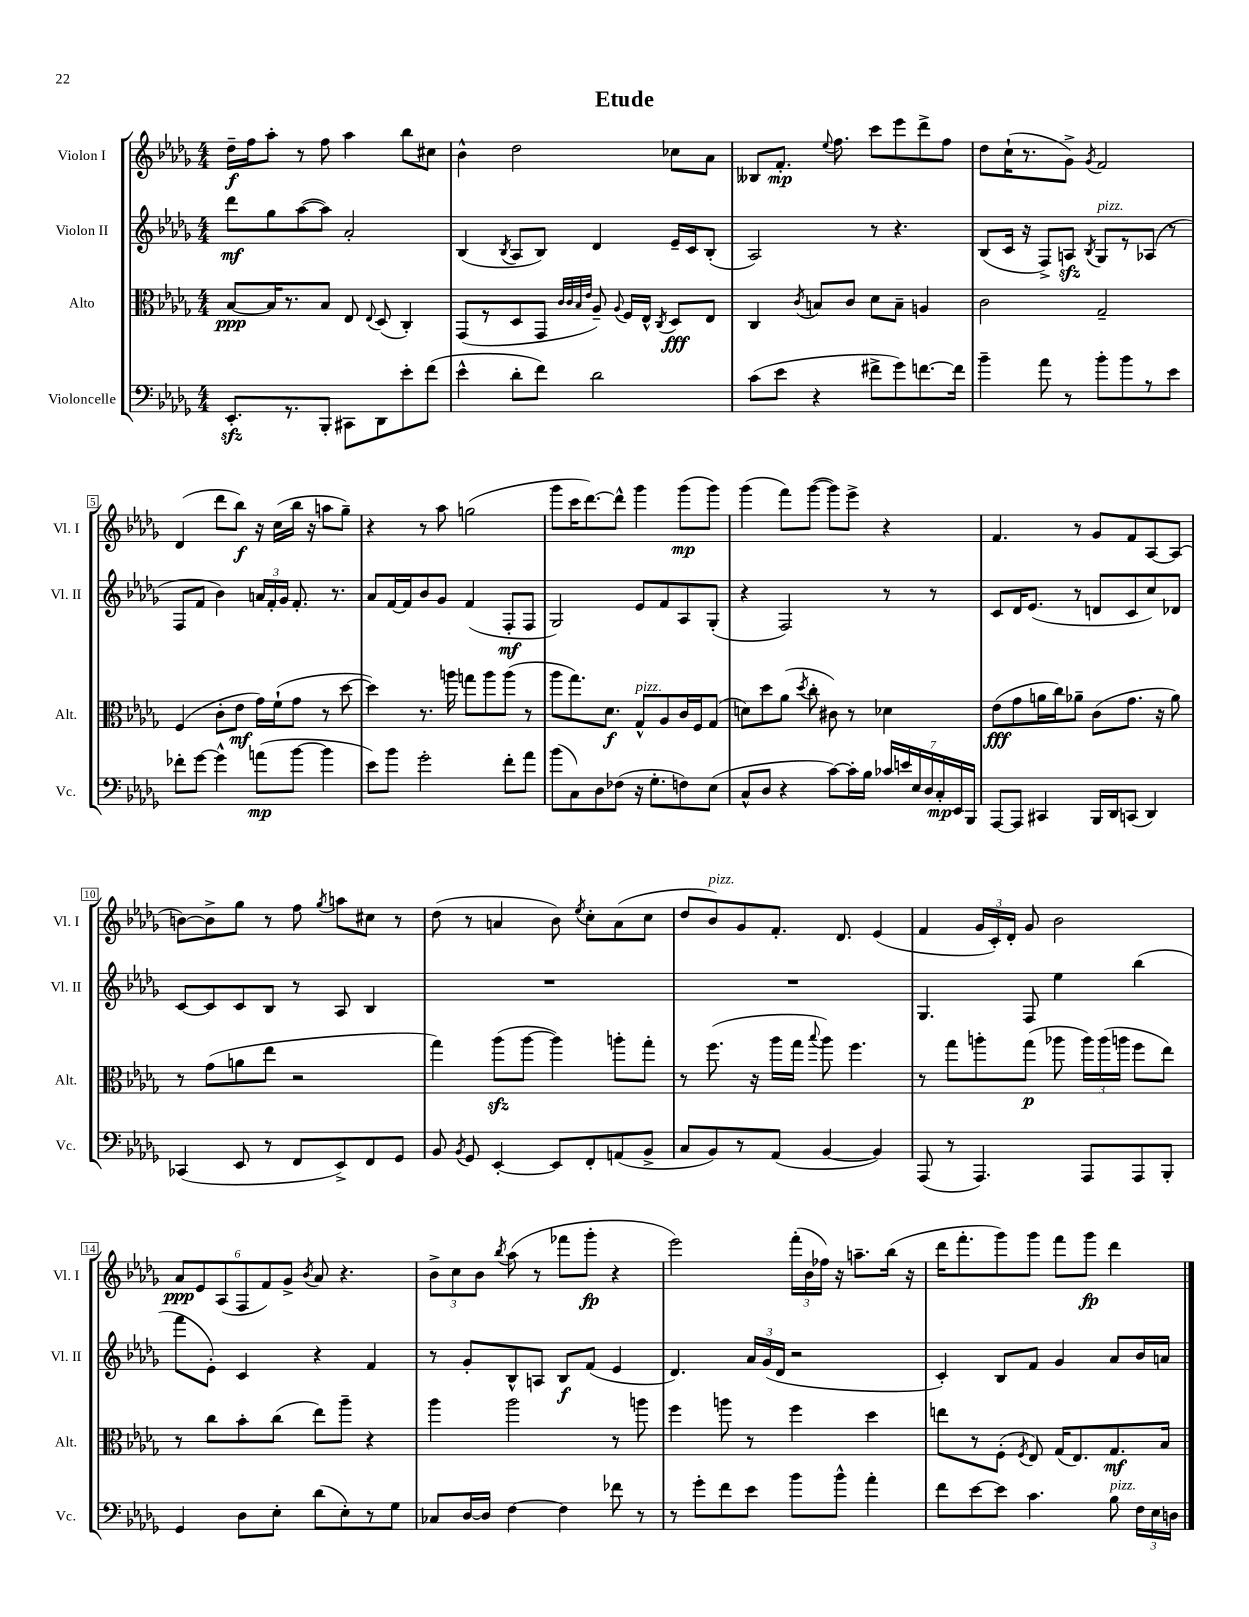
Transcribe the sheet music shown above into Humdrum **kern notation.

**kern	**kern	**kern	**kern
*staff4	*staff3	*staff2	*staff1
*clefF4	*clefC3	*clefG2	*clefG2
*k[b-e-a-d-g-]	*k[b-e-a-d-g-]	*k[b-e-a-d-g-]	*k[b-e-a-d-g-]
*M4/4	*M4/4	*M4/4	*M4/4
8.EE-'/L	[8B-/L	8ddd-\L	16dd-~\LL
.	.	.	16ff\J
.	16B-/]K	8gg-\	8aa-'\J
8.r	8.r	.	.
.	.	([8aa-\	8r
8BBB-'/J	8B-/J	8aa-\]J)	8ff\
8CC#\L	8E-/	2a-'/	4aa-\
.	8qqE-/	.	.
8DD-\	(8D-/	.	.
8e-'\	4C'/)	.	8bb-\L
(8f\J	.	.	8cc#\J
=	=	=	=
4e-^^\	(8GG-/L	(4B-/	4b-^^\
.	8r	.	.
.	.	8qB-/	.
8d-'\L	8D-/	8A-/L	2dd-\
8f\J)	8GG-/J	8B-/J)	.
.	32qqc/LLL	.	.
.	32qqc/	.	.
.	32qqB-/	.	.
.	32qqe-/JJJ	.	.
2d-\	8A-~/)	4d-/	.
.	8qqA-/	.	.
.	16F/LL	.	.
.	16E-^^/JJ	.	.
.	8qC/	.	.
.	8D-/L	16e-~/LL	8cc-\L
.	.	16c/J	.
.	8E-/J	(8B-'/J	8a-\J
=	=	=	=
(8c\L	4C/	2A-/)	8B--/L
8e-\J	.	.	8.f'/J
.	8qc/	.	.
4r	8B/L	.	.
.	.	.	8qqee-/
.	.	.	8.ff\
.	8c/J	.	.
8f#^\L	8d-\L	8r	8ccc\L
8g-\)	8B~\J	4.r	8eee-\
[8.f\	4A/	.	8ddd-^\
.	.	.	8ff\J
16f\]Jk	.	.	.
=	=	=	=
4b-~\	2c\	(8B-/L	8dd-\L
.	.	16c/Jk	(16cc`\K
.	.	16r	8.r
8a-\	.	8F^/L)	.
8r	.	8A/J	8g-^\J)
.	.	8qB-/	8qg-/
8b-'\L	2G-~/	8G-/L	2f/
8b-\	.	8r	.
8r	.	(8A-/J	.
8e-\J	.	8r	.
=	=	=	=
8f-'\L	(4F/	8F/L	(4d-/
[8g-\J	.	8f/J	.
4g-^^\]	8c'\L	4b-\)	8ddd-\L
.	8e-\J	.	8bb-\J)
(8a\L	16g-\LL)	24a/LL	16r
.	.	24f'/	.
.	(16f`\J	.	(16cc\LL
.	.	24g-/JJ	.
[8b-\J	8g-\J	8.f'/	16bb-\JJ
.	.	.	16r
4b-\]	8r	.	8aa\L
.	.	8.r	.
.	[8dd-\	.	8gg-~\J)
=	=	=	=
8e-\L)	4dd-\])	8a-/L	4r
8b-\J	.	[16f/L	.
.	.	16f/]J	.
2g-'\	8.r	8b-/	8r
.	.	8g-/J	8aa-\
.	16aa\	.	.
.	8gg\L	(4f/	(2gg\
.	8aa\	.	.
8f'\L	(8aa\J	8F'/L	.
8a-\J	8r	8F/J	.
=	=	=	=
(8b-\L	8aa-\L	2G-/)	8ggg-\L
8C\)	8.gg-\)	.	16ccc\K
.	.	.	[8.ddd-\)
8D-\	.	.	.
.	8.d-\J	.	.
(8F-\J	.	.	8ddd-^^\]J
16r	8G-^^/L	8e-/L	4ggg-\
8.G-'\L	.	.	.
.	8A-/	8f/	.
8F\)	16c/L	8A-/	(8ggg-\L
.	16F/J	.	.
(8E-\J	(8G-/J	(8G-'/J	8ggg-\J)
=	=	=	=
8C^^/L	8d\L)	4r	(4ggg-\
8D-/J	8dd-\	.	.
4r	(8a-\J	2F/)	8fff\L)
.	8qdd-/	.	.
.	8cc'\	.	([8ggg-\J
[8c\L)	8c#\)	.	8ggg-\]L)
16c'\]L	8r	.	8eee-^\J
16B-\JJ	.	.	.
28c-/LL	4d-\	8r	4r
28e/	.	.	.
28E-/	.	.	.
28D-/	.	.	.
.	.	8r	.
28C'/	.	.	.
28EE-/	.	.	.
28BBB-/JJ	.	.	.
=	=	=	=
[8AAA-/L	(8e-\L	8c/L	4.f/
8AAA-/]J	8g-\	16d-/K	.
.	.	(8.e-/J	.
4CC#/	16a\L	.	.
.	16cc\J)	.	.
.	8a-~\J	8r	8r
16BBB-/LL	(8c\L	8d/L	8g-/L
16DD-/J	.	.	.
(8CC/J	8.g-\J	8c/	8f/
4DD-/)	.	8cc/)	[8A-/
.	16r	.	.
.	8a-\)	8d-/J	(8A-/]J
=	=	=	=
(4CC-/	8r	[8c/L	[8b\L)
.	(8g-\L	8c/]	8b^\]
8EE-/	8a\	8c/	8gg-\J
8r	8ee-\J	8B-/J	8r
8FF/L	2r	8r	8ff\
.	.	.	8qgg-/
8EE-^/)	.	8A-/	8aa\L
8FF/	.	4B-/	8cc#\J
8GG-/J	.	.	8r
=	=	=	=
8BB-/	4gg-\)	1r	(8dd-\
8qBB-/	.	.	.
8GG-/	.	.	8r
[4EE-'/	(8aa-\L	.	4a/
.	[8aa-\J	.	.
8EE-/]L	4aa-\])	.	8b-\)
.	.	.	8qee-/
8FF'/	.	.	8cc'\L
(8AA/	8aa'\L	.	(8a\
8BB-^/J	8gg-'\J	.	8cc\J
=	=	=	=
8C/L	8r	1r	8dd-/L
8BB-/)	(8.ff\	.	8b-/)
8r	.	.	8g-/
.	16r	.	.
(8AA-/J	16aa-\LL	.	8.f'/J
.	16gg-\JJ	.	.
.	8qqbb-/	.	.
[4BB-/	8aa-\)	.	.
.	.	.	8.d-/
.	4.ff\	.	.
4BB-/])	.	.	(4e-/
=	=	=	=
(8AAA-/	8r	4.G-/	4f/
8r	8gg-\L	.	.
4.AAA-/)	8aa'\	.	24g-/LL
.	.	.	24c'/)
.	.	.	24d-'/JJ
.	(8gg-\J	8F/	8g-/
.	8aa-\	4ee-\	2b-\
8AAA-/L	24aa-\LL)	.	.
.	(24aa-\	.	.
.	24aa\JJ	.	.
8AAA-/	8ff\L	(4bb-\	.
8BBB-'/J	8ee-\J)	.	.
=	=	=	=
4GG-/	8r	8fff\L	12a-/L
.	.	.	12e-/
.	8cc\L	8e-'\J)	.
.	.	.	(12A-/
8D-\L	8b-'\	4c/	12F/
.	.	.	12f/)
8E-'\J	(8cc\J	.	.
.	.	.	12g-^/J
.	.	.	8qb-/
(8d-\L	8ee-\L)	4r	8a-/
8E-'\)	8aa-~\J	.	4.r
8r	4r	4f/	.
8G-\J	.	.	.
=	=	=	=
8C-/L	4aa-\	8r	12b-^\L
.	.	.	12cc\
[16D-/L	.	8g-'/L	.
.	.	.	12b-\J
16D-/]JJ	.	.	.
.	.	.	8qbb-/
[4F\	2aa-\	8B-^^/	(8aa-\
.	.	8A/J	8r
4F\]	.	8B-/L	8fff-\L
.	.	(8f/J	8ggg-'\J
8f-\	8r	4e-/	4r
8r	8aa\	.	.
=	=	=	=
8r	4ff\	4.d-/)	2eee-\)
8g-'\L	.	.	.
8f\	8aa\	.	.
8e-\J	8r	24a-/LL	.
.	.	(24g-/	.
.	.	24d-/JJ	.
8b-\L	4ff\	2r	(24fff'\LL
.	.	.	24b-\
.	.	.	24ff-\JJ)
8b-^^\J	.	.	16r
.	.	.	8.aa~\L
4a-'\	4dd-\	.	.
.	.	.	(16bb-\Jk
.	.	.	16r
=	=	=	=
8f\L	8ee\L	4c'/)	16ddd-\LK
.	.	.	8.fff'\
[8e-\	8r	.	.
8e-\]J	(8F'\J	8B-/L	8ggg-\)
.	8qF/	.	.
4.c\	8E-/)	8f/J	8ggg-\J
.	(16G-/LK	4g-/	8fff\L
.	8.E-/)	.	.
.	.	.	8ggg-\J
8B-\	8.G-/	8a-/L	4ddd-\
24F\LL	.	16b-/L	.
24E-\	.	.	.
.	16B-/Jk	16a/JJ	.
24D\JJ	.	.	.
==	==	==	==
*-	*-	*-	*-
